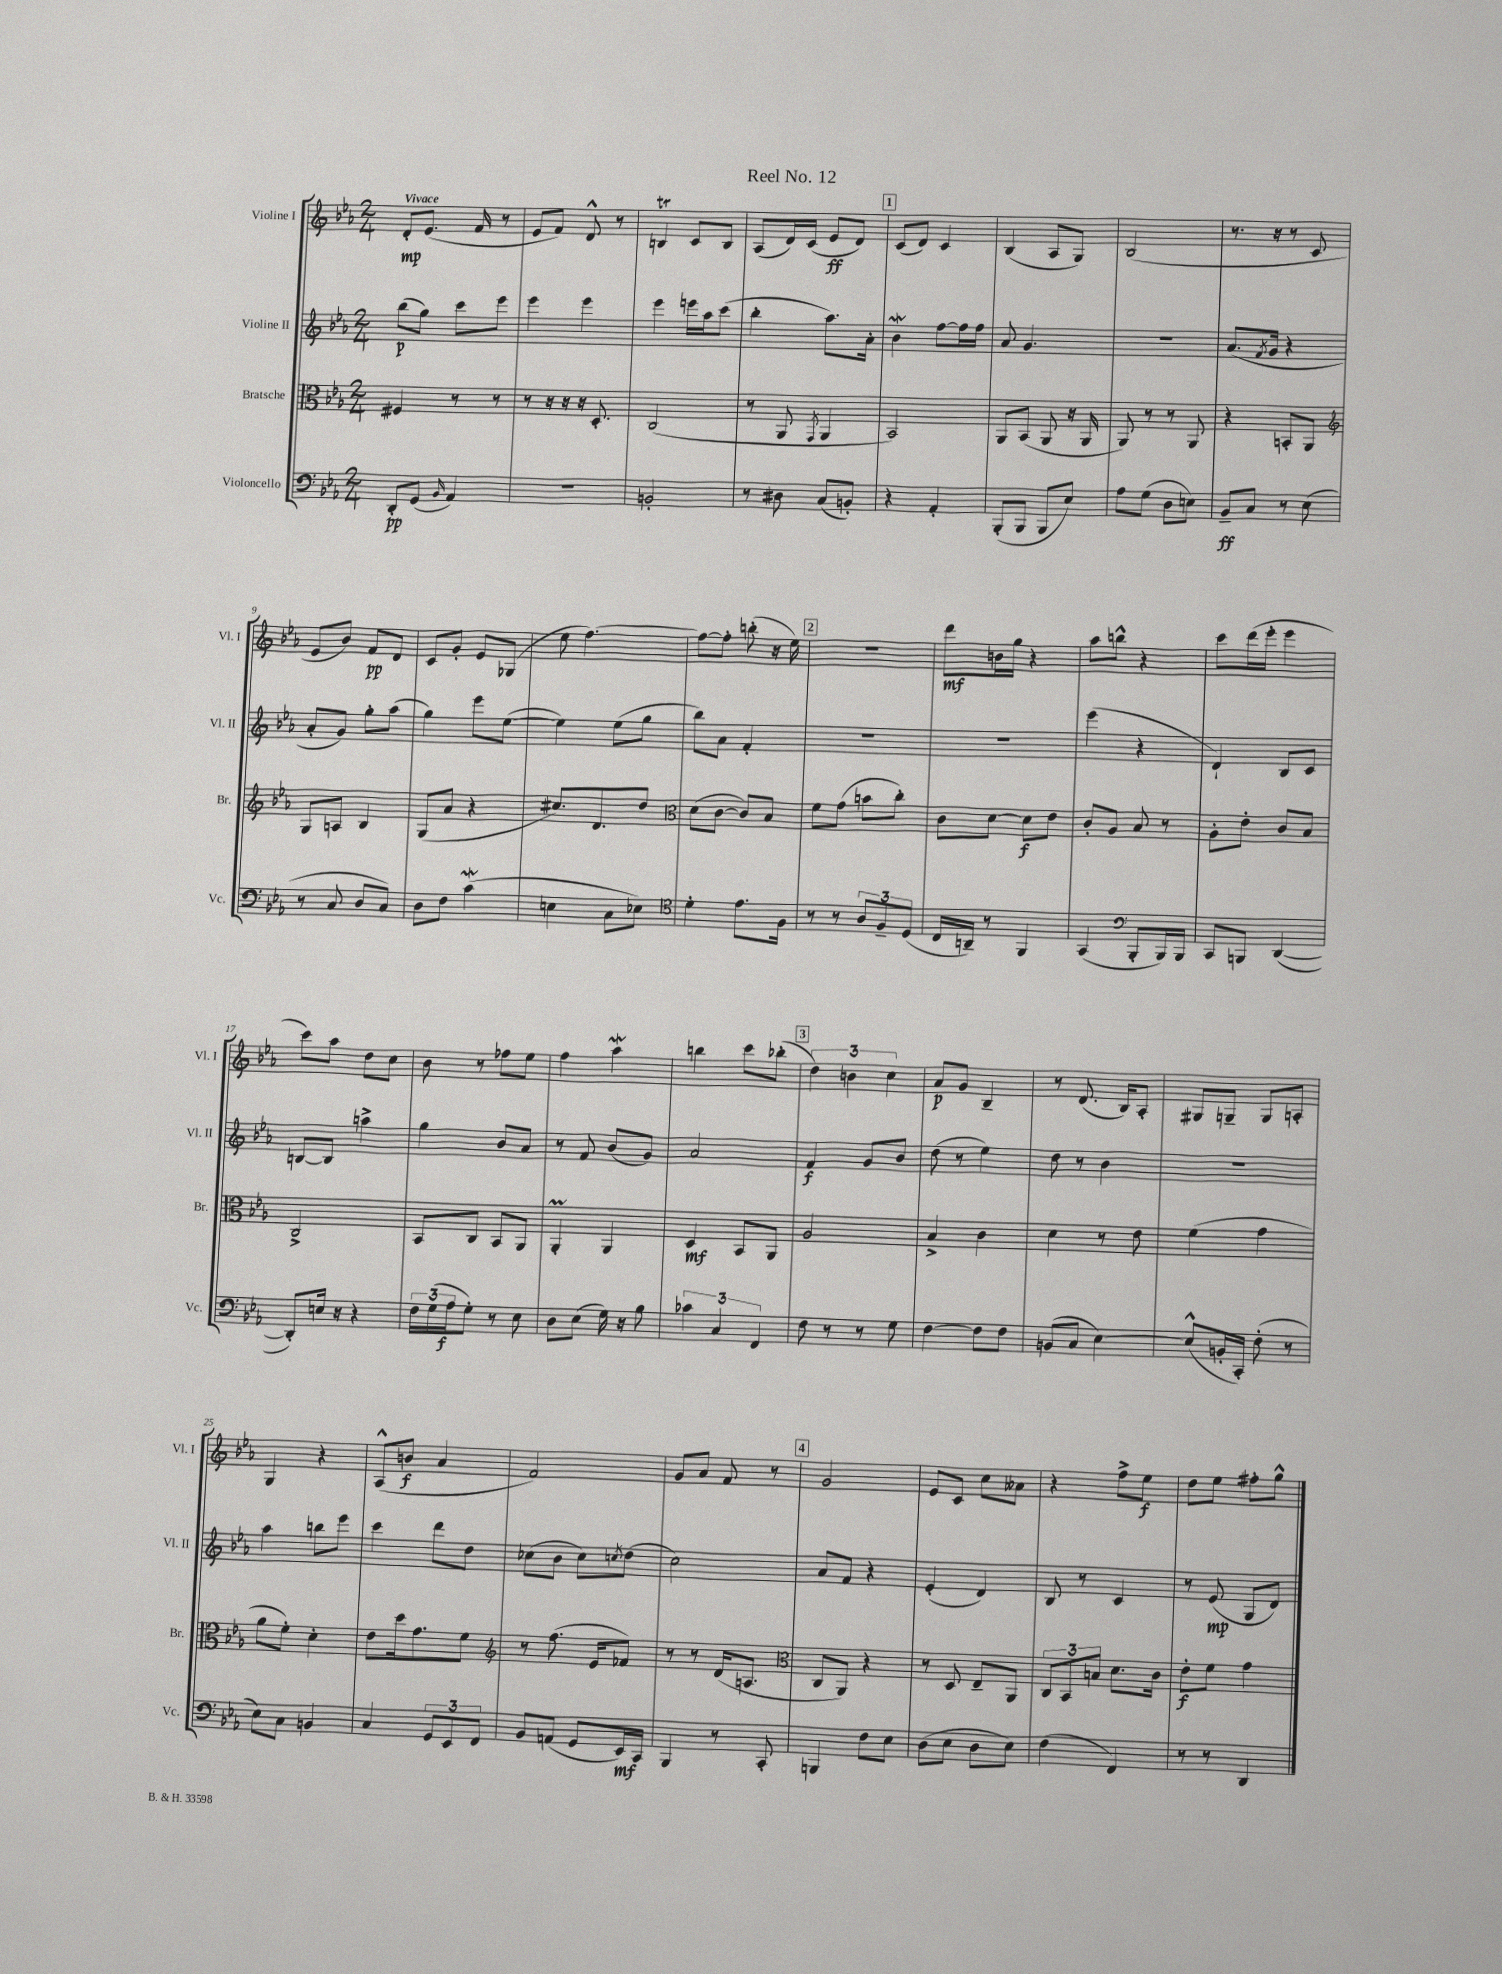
\header { title = "Reel No. 12" }
<<
\new StaffGroup <<
\new Staff = "s0" \with { instrumentName = "Violine I" shortInstrumentName = "Vl. I" } {
    \clef treble \key ees \major \numericTimeSignature \time 2/4 \tempo "Vivace"
    d'8-.\mp ees'8.( f'16 r8 |
    ees'8 f'8) d'8-^ r8 |
    b4\trill c'8 b8 |
    aes8( d'16) c'16( ees'8\ff d'8) |
    \mark \markup { \box "1" } c'8( d'8) c'4 |
    bes4( aes8 g8) |
    bes2( |
    r8. r16 r8 c'8 |
    ees'8 bes'8) f'8\pp d'8 |
    c'8 g'8-. ees'8 ges8( |
    ees''8 f''4.~) |
    f''8~ f''8-. b''8-.( r16 ees''16) |
    \mark \markup { \box "2" } r2 |
    d'''8\mf b'16 g''16 r4 |
    aes''8 b''8-^ r4 |
    c'''8 d'''16( ees'''16-. ees'''4 |
    c'''8) aes''8 d''8 c''8 |
    bes'8 r8 fes''8 ees''8 |
    f''4 aes''4\mordent |
    b''4 c'''8 bes''8-.( |
    \mark \markup { \box "3" } \tuplet 3/2 { d''4) b'4 c''4 } |
    aes'8\p g'8 bes4-- |
    r8 d'8.( bes16) aes8-. |
    gis8 g8-- g8 a8-. |
    g4 r4 |
    aes8-^( b'8\f aes'4 |
    f'2) |
    g'8 aes'8 f'8 r8 |
    \mark \markup { \box "4" } g'2 |
    ees'8 c'8 c''8 aeses'8 |
    r4 f''8-> ees''8\f |
    d''8 ees''8 fis''8-. g''8-^ \bar "|." |
}
\new Staff = "s1" \with { instrumentName = "Violine II" shortInstrumentName = "Vl. II" } {
    \clef treble \key ees \major \numericTimeSignature \time 2/4
    bes''8\p( g''8) c'''8 ees'''8 |
    ees'''4 ees'''4 |
    ees'''4 e'''16 aes''16 c'''8( |
    bes''4-. aes''8.) aes'16-. |
    \mark \markup { \box "1" } bes'4\mordent f''8~ f''16 f''16 |
    aes'8 g'4. |
    R2 |
    aes'8.( \acciaccatura { f'8 } g'16 r4 |
    aes'8-. g'8) g''8-. aes''8( |
    g''4) ees'''8 ees''8~( |
    ees''4) ees''8( g''8 |
    bes''8) aes'8 f'4-. |
    \mark \markup { \box "2" } R2 |
    R2 |
    ees'''4( r4 |
    d'4-!) bes8 c'8 |
    b8~ b8 a''4-> |
    g''4 bes'8 aes'8 |
    r8 f'8 bes'8( g'8) |
    aes'2 |
    \mark \markup { \box "3" } f'4\f g'8 bes'8 |
    d''8( r8 ees''4) |
    d''8 r8 bes'4 |
    r2 |
    aes''4 b''8 ees'''8 |
    c'''4 d'''8 d''8 |
    ces''8( bes'8 ces''8) \acciaccatura { c''8 } d''8( |
    c''2) |
    \mark \markup { \box "4" } aes'8 f'8 r4 |
    ees'4-.( d'4) |
    bes8 r8 c'4 |
    r8 ees'8\mp( g8 d'8) \bar "|." |
}
\new Staff = "s2" \with { instrumentName = "Bratsche" shortInstrumentName = "Br." } {
    \clef alto \key ees \major \numericTimeSignature \time 2/4
    fis4 r8 r8 |
    r8 r16 r16 r16 d8.-. |
    c2( |
    r8 aes,8 \acciaccatura { g,8 } aes,4 |
    \mark \markup { \box "1" } bes,2) |
    aes,8 bes,8( aes,8 r16 aes,16 |
    aes,8) r8 r8 aes,8 |
    r4 b,8-. aes,8 |
    \clef treble g8 a8 bes4 |
    g8( aes'8 r4 |
    cis''8.) d'8. d''8 |
    \clef alto d'8( c'8~ c'8) bes8 |
    \mark \markup { \box "2" } f'8 g'8( b'8 c''8-.) |
    c'8 d'8~ d'8\f ees'8 |
    c'8-. aes8 bes8 r8 |
    aes8-. ees'8-. c'8 bes8 |
    c2-> |
    bes,8 c8 bes,8 aes,8 |
    aes,4-.\prall aes,4 |
    d4\mf bes,8 aes,8 |
    \mark \markup { \box "3" } aes2 |
    bes4-> c'4 |
    d'4 r8 ees'8 |
    f'4( g'4 |
    aes'8 f'8-.) d'4-. |
    ees'8 d''16 g'8. f'8 |
    \clef treble r8 f''8.( ees'16 fes'8) |
    r8 r8 d'16( a8. |
    \mark \markup { \box "4" } \clef alto c8 aes,8) r4 |
    r8 d8 ees8-- aes,8 |
    \tuplet 3/2 { c8 bes,8 b8 } d'8. c'16 |
    ees'8-.\f f'8 g'4 \bar "|." |
}
\new Staff = "s3" \with { instrumentName = "Violoncello" shortInstrumentName = "Vc." } {
    \clef bass \key ees \major \numericTimeSignature \time 2/4
    d,8-.\pp g,8( \grace { bes,16 } aes,4) |
    r2 |
    b,2-. |
    r8 dis8 c8( b,8-.) |
    \mark \markup { \box "1" } r4 aes,4-. |
    bes,,8-.( bes,,8 bes,,8 ees8) |
    aes8 g8( d8 e8) |
    bes,8--\ff c8 r8 ees8( |
    r8 c8 d8 c8) |
    d8 f8 c'4\mordent( |
    e4 c8 ees8) |
    \clef tenor d'4-. ees'8. f16 |
    \mark \markup { \box "2" } r8 r8 \tuplet 3/2 { aes8 f8-- d8( } |
    c16 a,16--) r8 f,4 |
    g,4( \clef bass bes,,8-. bes,,16) bes,,16 |
    c,8 b,,8 d,4~( |
    d,8-.) e16 r16 r4 |
    \tuplet 3/2 { f16 g16( aes16\f } g8-.) r8 ees8 |
    d8 ees8( g16) r16 bes8 |
    \tuplet 3/2 { ces'4 c4 f,4 } |
    \mark \markup { \box "3" } f8 r8 r8 g8 |
    f4~ f8 f8 |
    b,8( c8 ees4~) |
    ees8-^( b,16-. c,16-.) f8-.( r8 |
    ees8) c8 b,4 |
    c4 \tuplet 3/2 { g,8 ees,8 f,8 } |
    bes,8 a,8( g,8 ees,16\mf) c,16 |
    bes,,4 r8 c,8-. |
    \mark \markup { \box "4" } b,,4 f8 ees8 |
    d8( ees8 d8 ees8) |
    f4( f,4) |
    r8 r8 d,4 \bar "|." |
}
>>
>>
